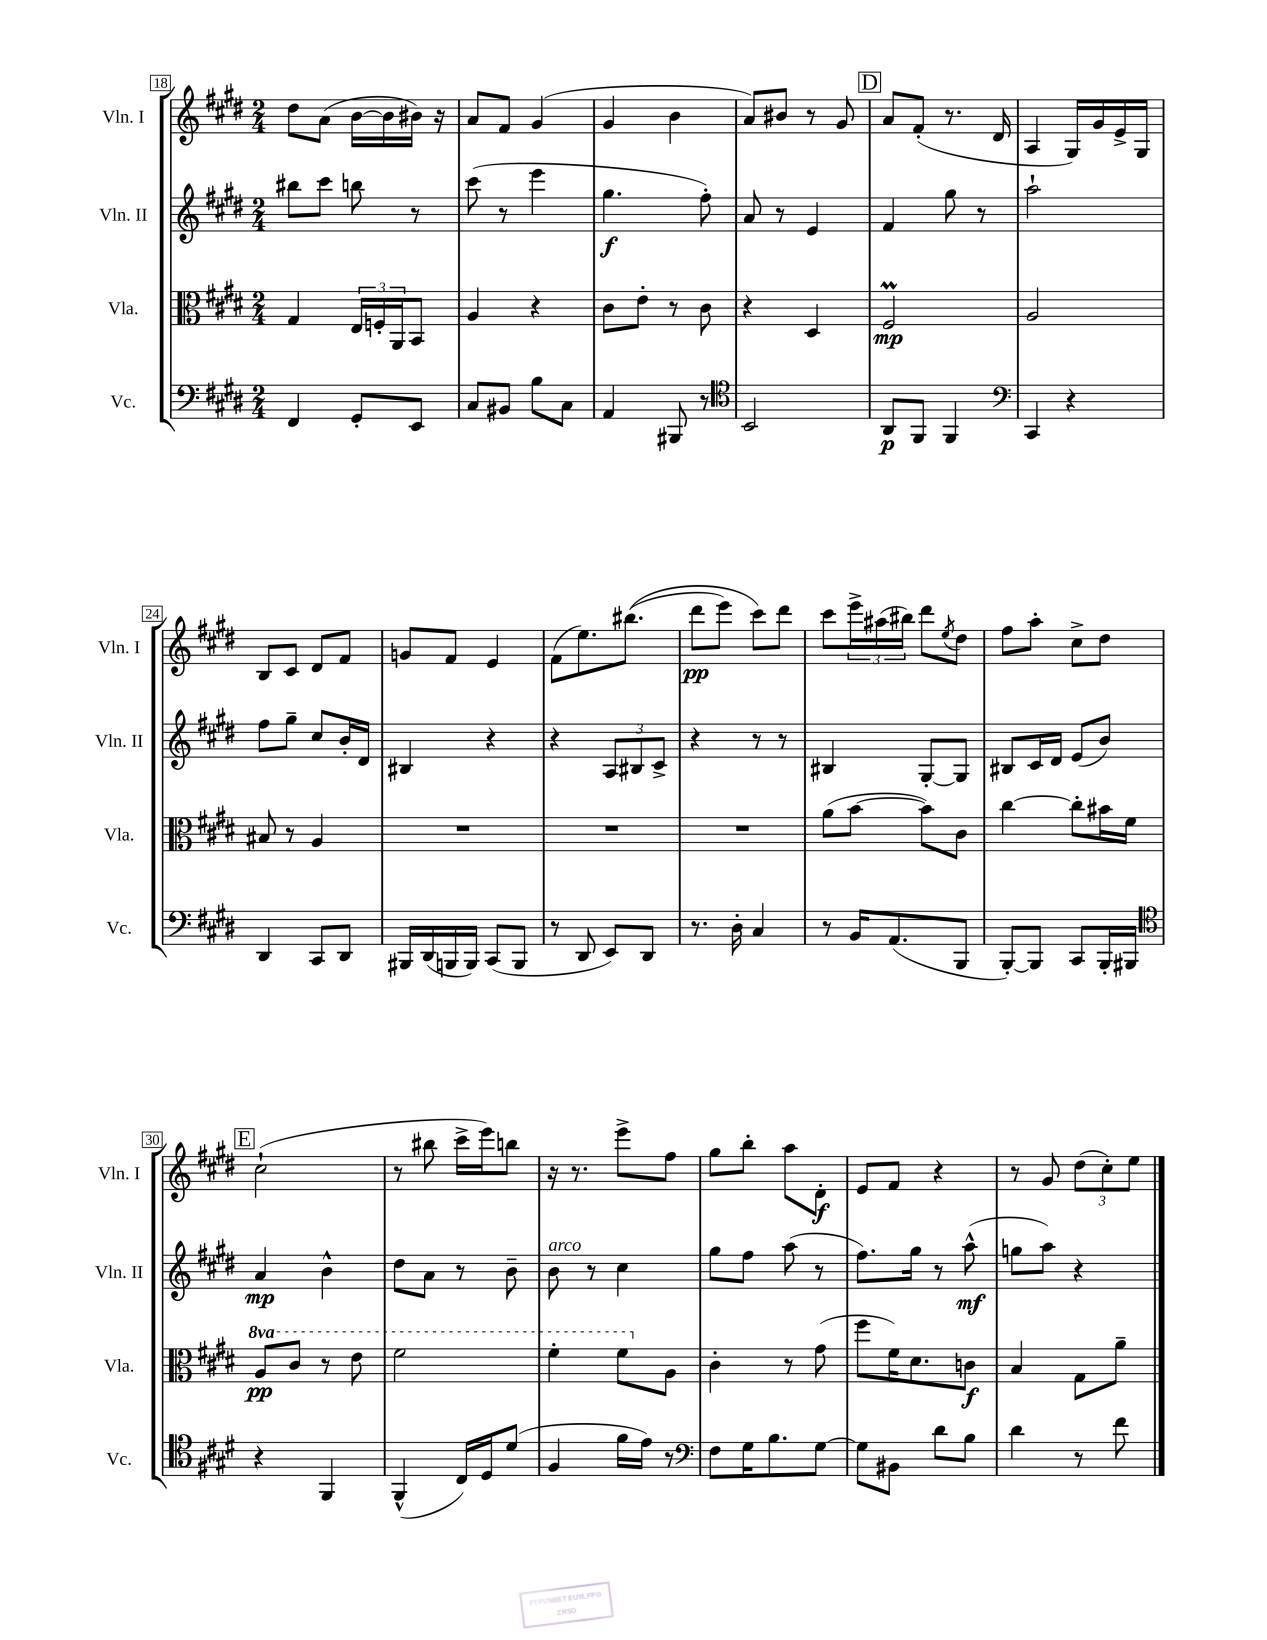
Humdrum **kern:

**kern	**dynam	**kern	**dynam	**kern	**dynam	**kern	**dynam
*part4	*part4	*part3	*part3	*part2	*part2	*part1	*part1
*staff4	*staff4	*staff3	*staff3	*staff2	*staff2	*staff1	*staff1
*I"Vc.	*	*I"Vla.	*	*I"Vln. II	*	*I"Vln. I	*
*I'Vc.	*	*I'Vla.	*	*I'Vln. II	*	*I'Vln. I	*
*clefF4	*	*clefC3	*	*clefG2	*	*clefG2	*
*k[f#c#g#d#]	*	*k[f#c#g#d#]	*	*k[f#c#g#d#]	*	*k[f#c#g#d#]	*
*M2/4	*	*M2/4	*	*M2/4	*	*M2/4	*
=18	=18	=18	=18	=18	=18	=18	=18
4FF#/	.	4G#/	.	8bb#X\L	.	8dd#\L	.
.	.	.	.	8ccc#\J	.	(8a\J	.
8GG#'/L	.	24E/LL	.	8bbn\	.	[16b\LL	.
.	.	24Fn'/	.	.	.	.	.
.	.	.	.	.	.	16b\]	.
.	.	24AA/J	.	.	.	.	.
8EE/J	.	8BB/J	.	8r	.	16b#X\JJ)	.
.	.	.	.	.	.	16r	.
=19	=19	=19	=19	=19	=19	=19	=19
8C#/L	.	4A/	.	(8ccc#\	.	8a/L	.
8BB#X/J	.	.	.	8r	.	8f#/J	.
8B\L	.	4r	.	4eee\	.	(4g#/	.
8C#\J	.	.	.	.	.	.	.
=20	=20	=20	=20	=20	=20	=20	=20
4AA/	.	8c#\L	.	4.gg#\	f	4g#/	.
.	.	8e'\J	.	.	.	.	.
8BBB#X/	.	8r	.	.	.	4b\	.
8r	.	8c#\	.	8ff#'\)	.	.	.
=21	=21	=21	=21	=21	=21	=21	=21
*clefC4	*	*	*	*	*	*	*
2BB/	.	4r	.	8a/	.	8a/L)	.
.	.	.	.	8r	.	8b#X/J	.
.	.	4D#/	.	4e/	.	8r	.
.	.	.	.	.	.	8g#/	.
!!LO:REH:place=s1:t=D
=22	=22	=22	=22	=22	=22	=22	=22
8AA/L	p	2F#M/	mp	4f#/	.	8a/L	.
8FF#/J	.	.	.	.	.	(8f#'/J	.
4FF#/	.	.	.	8gg#\	.	8.r	.
.	.	.	.	8r	.	.	.
.	.	.	.	.	.	16d#/	.
=23	=23	=23	=23	=23	=23	=23	=23
*clefF4	*	*	*	*	*	*	*
4CC#/	.	2A/	.	2aa`\	.	4A/	.
4r	.	.	.	.	.	16G#/LL)	.
.	.	.	.	.	.	16g#/	.
.	.	.	.	.	.	16e^/	.
.	.	.	.	.	.	16G#/JJ	.
!!LO:LB:g=z
=24	=24	=24	=24	=24	=24	=24	=24
4DD#/	.	8B#X/	.	8ff#\L	.	8B/L	.
.	.	8r	.	8gg#~\J	.	8c#/J	.
8CC#/L	.	4A/	.	8cc#/L	.	8d#/L	.
8DD#/J	.	.	.	16b'/L	.	8f#/J	.
.	.	.	.	16d#/JJ	.	.	.
=25	=25	=25	=25	=25	=25	=25	=25
16BBB#X/LL	.	2r	.	4B#X/	.	8gn/L	.
(16DD#/	.	.	.	.	.	.	.
16BBBn/	.	.	.	.	.	8f#/J	.
16BBB/JJ)	.	.	.	.	.	.	.
(8CC#/L	.	.	.	4r	.	4e/	.
8BBB/J	.	.	.	.	.	.	.
=26	=26	=26	=26	=26	=26	=26	=26
8r	.	2r	.	4r	.	(8f#\L	.
8DD#/	.	.	.	.	.	8.ee\)	.
8EE/L)	.	.	.	12A/L	.	.	.
.	.	.	.	.	.	((8.bb#X\J	.
.	.	.	.	12B#X/	.	.	.
8DD#/J	.	.	.	.	.	.	.
.	.	.	.	12c#^/J	.	.	.
=27	=27	=27	=27	=27	=27	=27	=27
8.r	.	2r	.	4r	.	8ddd#\L	pp
.	.	.	.	.	.	8eee\J)	.
16D#'\	.	.	.	.	.	.	.
4C#/	.	.	.	8r	.	8ccc#\L)	.
.	.	.	.	8r	.	8ddd#\J	.
=28	=28	=28	=28	=28	=28	=28	=28
8r	.	(8a\L	.	4B#X/	.	8ccc#\L	.
16BB/KL	.	[8b\J	.	.	.	24eee^\L	.
.	.	.	.	.	.	(24aa#X\	.
(8.AA/	.	.	.	.	.	.	.
.	.	.	.	.	.	24bb#X\JJ)	.
.	.	8b\L])	.	[8G#'/L	.	8ddd#\L	.
.	.	.	.	.	.	8qee/	.
8BBB/J	.	8c#\J	.	8G#/J]	.	8dd#\J	.
=29	=29	=29	=29	=29	=29	=29	=29
[8BBB'/L)	.	[4cc#\	.	8B#X/L	.	8ff#\L	.
8BBB/J]	.	.	.	16c#/L	.	8aa'\J	.
.	.	.	.	16d#/JJ	.	.	.
8CC#/L	.	8cc#'\L]	.	(8e/L	.	8cc#^\L	.
16BBB'/L	.	16b#X\L	.	8b/J)	.	8dd#\J	.
16BBB#X/JJ	.	16f#\JJ	.	.	.	.	.
!!LO:LB:g=z
!!LO:REH:place=s1:t=E
=30	=30	=30	=30	=30	=30	=30	=30
*clefC4	*	*	*	*	*	*	*
*	*	*8va	*	*	*	*	*
4r	.	8a/L	pp	4a/	mp	(2cc#`\	.
.	.	8cc#/J	.	.	.	.	.
4FF#/	.	8r	.	4b^^\	.	.	.
.	.	8ee\	.	.	.	.	.
=31	=31	=31	=31	=31	=31	=31	=31
(4FF#^^/	.	2ff#\	.	8dd#\L	.	8r	.
.	.	.	.	8a\J	.	8bb#X\	.
16C#/LL)	.	.	.	8r	.	16ccc#^\LL	.
16D#/J	.	.	.	.	.	16eee\J)	.
(8d#/J	.	.	.	8b~\	.	8bbn\J	.
=32	=32	=32	=32	=32	=32	=32	=32
!	!	!	!	!LO:TX:a:i:t=arco	!	!	!
4F#/	.	4ff#'\	.	8b\	.	16r	.
.	.	.	.	.	.	8.r	.
.	.	.	.	8r	.	.	.
16f#\LL	.	8ff#\L	.	4cc#\	.	8eee^\L	.
16e\JJ)	.	.	.	.	.	.	.
*	*	*X8va	*	*	*	*	*
8r	.	8A\J	.	.	.	8ff#\J	.
=33	=33	=33	=33	=33	=33	=33	=33
*clefF4	*	*	*	*	*	*	*
8F#\L	.	4c#'\	.	8gg#\L	.	8gg#\L	.
16G#\K	.	.	.	8ff#\J	.	8bb'\J	.
8.B\	.	.	.	.	.	.	.
.	.	8r	.	(8aa\	.	8aa\L	.
[8G#\J	.	(8g#\	.	8r	.	8d#'\J	f
=34	=34	=34	=34	=34	=34	=34	=34
8G#\L]	.	8ff#\L	.	8.ff#\L)	.	8e/L	.
8BB#X\J	.	16f#\K)	.	.	.	8f#/J	.
.	.	8.d#\	.	16gg#\Jk	.	.	.
8d#\L	.	.	.	8r	.	4r	.
8B\J	.	8cn\J	f	(8aa^^\	mf	.	.
=35	=35	=35	=35	=35	=35	=35	=35
4d#\	.	4B/	.	8ggn\L	.	8r	.
.	.	.	.	8aa\J)	.	8g#/	.
8r	.	8G#\L	.	4r	.	(12dd#\L	.
.	.	.	.	.	.	12cc#'\)	.
8f#\	.	8a~\J	.	.	.	.	.
.	.	.	.	.	.	12ee\J	.
==	==	==	==	==	==	==	==
*-	*-	*-	*-	*-	*-	*-	*-
